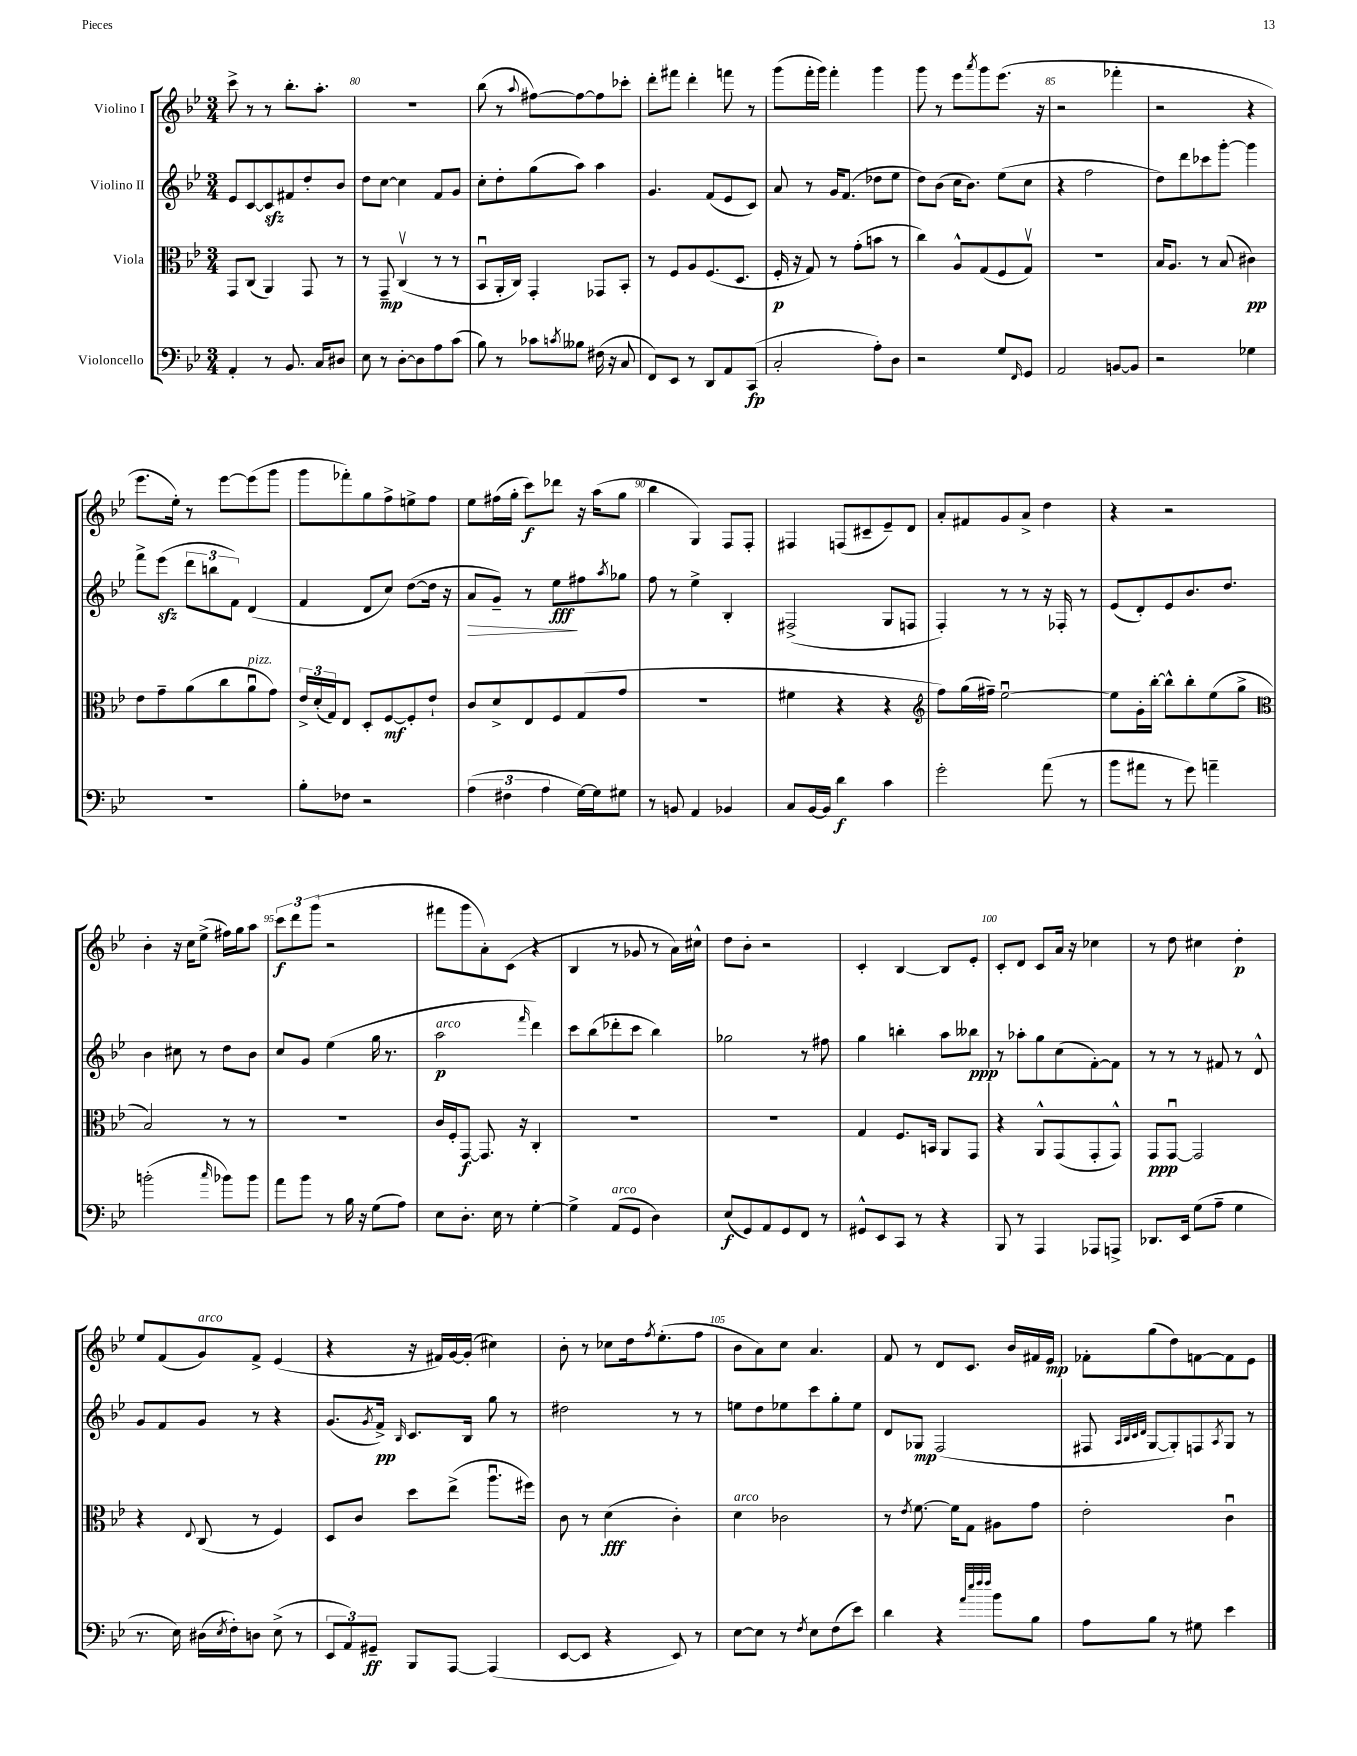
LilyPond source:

<<
\new StaffGroup <<
\new Staff = "s0" \with { instrumentName = "Violino I" } {
    \clef treble \key bes \major \numericTimeSignature \time 3/4
    c'''8-> r8 r8 bes''8.-. a''8.-. |
    R2. |
    bes''8( r8 \appoggiatura { a''8 } fis''8~) fis''8~ fis''8 ces'''8-. |
    d'''8-. fis'''8 d'''4-. f'''8 r8 |
    g'''8( f'''16-. g'''16) f'''4-. g'''4 |
    g'''8 r8 ees'''8 \acciaccatura { a'''8 } g'''8 ees'''8.( r16 |
    r2 fes'''4-. |
    r2 r4 |
    ees'''8. ees''16-.) r8 ees'''8~ ees'''8( g'''8 |
    g'''8 fes'''8-.) g''8 f''8-> e''8-> f''8 |
    ees''8 fis''16( g''16-. c'''8\f) des'''8 r16 a''16( g''8 |
    bes''4 g4) f8 f8-. |
    fis4 f8( cis'8-- ees'8--) d'8 |
    a'8-. fis'8 g'8 a'8-> d''4 |
    r4 r2 |
    bes'4-. r16 c''16 ees''8->( fis''16) g''16 a''8 |
    \tuplet 3/2 { c'''8\f d'''8 g'''8( } r2 |
    fis'''8 g'''8 a'8-.) c'8( r4 |
    bes4 r8 ges'8 r8 a'16) cis''16-^ |
    d''8 bes'8-. r2 |
    c'4-. bes4~ bes8 ees'8-. |
    c'8-. d'8 c'8 a'16 r16 ces''4 |
    r8 d''8 cis''4 d''4-.\p |
    ees''8 f'8( g'8^\markup { \italic "arco" }) f'8-> ees'4( |
    r4 r16 fis'16) g'16~ g'16-.( cis''4) |
    bes'8-. r8 ces''8 d''16 \acciaccatura { f''8 } ees''8.-.( f''8 |
    bes'8 a'8) c''8 a'4. |
    f'8 r8 d'8 c'8. bes'16 fis'16 ees'16\mp |
    fes'8-. g''8( d''8) f'8~ f'8 ees'8 \bar "|." |
}
\new Staff = "s1" \with { instrumentName = "Violino II" } {
    \clef treble \key bes \major \numericTimeSignature \time 3/4
    ees'8 c'8~ c'8\sfz fis'8 d''8-. bes'8 |
    d''8 c''8~ c''4 f'8 g'8 |
    c''8-. d''8-. g''8( a''8) a''4 |
    g'4. f'8( ees'8 c'8) |
    a'8 r8 g'16 f'8.( des''8 ees''8 |
    d''8) bes'8( c''16 bes'8.) ees''8( c''8 |
    r4 f''2 |
    d''8) d'''8 ces'''8 g'''8~-. g'''4 |
    f'''8-> ees'''8\sfz( \tuplet 3/2 { d'''8 b''8 f'8) } d'4( |
    f'4 d'8 c''8) d''8~( d''16 r16 |
    a'8\> g'8--) r8 ees''8\fff\! fis''8 \acciaccatura { a''8 } ges''8 |
    f''8 r8 ees''4-> bes4-. |
    fis2->( g8 f8 |
    f4-.) r8 r8 r16 fes16-. r8 |
    ees'8( d'8-.) ees'8 bes'8. d''8. |
    bes'4 cis''8 r8 d''8 bes'8 |
    c''8 g'8 ees''4( g''16 r8. |
    a''2\p^\markup { \italic "arco" } \grace { f'''16 } d'''4) |
    c'''8 bes''8( des'''8-. c'''8 bes''4) |
    ges''2 r8 fis''8 |
    g''4 b''4-. a''8 beses''8\ppp |
    r8 aes''8-. g''8 c''8( f'8~-.) f'8 |
    r8 r8 r8 fis'8 r8 d'8-^ |
    g'8 f'8 g'8 r8 r4 |
    g'8.( \acciaccatura { g'8 } f'16->\pp) \grace { bes16 } c'8. bes16 g''8 r8 |
    dis''2 r8 r8 |
    e''8 d''8 ees''8 c'''8 g''8-. ees''8 |
    d'8 ges8\mp f2( |
    fis8 \grace { a32 bes32 c'32 d'32 } g8~ g8-.) f8 \acciaccatura { a8 } g8 r8 \bar "|." |
}
\new Staff = "s2" \with { instrumentName = "Viola" } {
    \clef alto \key bes \major \numericTimeSignature \time 3/4
    g,8 c8( a,4) g,8 r8 |
    r8 g,8--\mp c4\upbow( r8 r8 |
    bes,8\downbow a,16-. c16) g,4-. ges,8 bes,8-. |
    r8 f8 a8 f8.( d8. |
    f16-.\p r16 g8) r8 g'8-.( b'8 r8 |
    c''4) a8-^ g8( f8 g8\upbow) |
    R2. |
    bes16 a8. r8 bes8( cis'4\pp) |
    ees'8 g'8-- a'8( c''8 a'8\downbow^\markup { \italic "pizz." } g'8) |
    \tuplet 3/2 { ees'16-> d'16-.( g16) } ees8 d8-. f8~\mf f8-. ees'8-! |
    c'8 d'8-> ees8 f8 g8( g'8 |
    R2. |
    fis'4 r4 r4 |
    \clef treble f''8) g''16( fis''16--) ees''2~\downbow |
    ees''8 g'16-. bes''16~-. bes''8-^ bes''8-. ees''8( g''8-> |
    \clef alto bes2) r8 r8 |
    R2. |
    c'16 f16-. g,8~\f g,8. r16 c4-. |
    R2. |
    R2. |
    g4 f8. b,16 a,8 g,8 |
    r4 a,8-^ g,8( g,8-. g,8-^) |
    g,8\ppp g,8~\downbow g,2 |
    r4 \appoggiatura { ees8 } c8( r8 f4) |
    d8 c'8 d''8 ees''8->( a''8.\downbow fis''16) |
    c'8 r8 d'4\fff( c'4-.) |
    d'4^\markup { \italic "arco" } ces'2 |
    r8 \acciaccatura { ees'8 } f'8.~ f'16 g8 ais8 g'8 |
    ees'2-. c'4\downbow \bar "|." |
}
\new Staff = "s3" \with { instrumentName = "Violoncello" } {
    \clef bass \key bes \major \numericTimeSignature \time 3/4
    a,4-. r8 bes,8. c16 dis8 |
    ees8 r8 d8~-. d8 a8 c'8( |
    bes8) r8 ces'8 \acciaccatura { c'8 } beses8 fis16( r16 c8 |
    f,8) ees,8 r8 d,8 a,8 c,8\fp( |
    c2-. a8-.) d8 |
    r2 g8 \grace { f,16 } g,8 |
    a,2 b,8~ b,8 |
    r2 ges4 |
    R2. |
    bes8-. fes8 r2 |
    \tuplet 3/2 { a4( fis4 a4 } g16~) g16 gis8 |
    r8 b,8 a,4 bes,4 |
    c8 bes,16~ bes,16 d'4\f c'4 |
    g'2-. a'8( r8 |
    bes'8 ais'8 r8 g'8) a'4-- |
    b'2-.( \grace { c''16 } bes'8) bes'8 |
    a'8 bes'8 r8 bes16 r16 g8( a8) |
    ees8 d8.-. ees16 r8 g4~-. |
    g4-> a,8^\markup { \italic "arco" }( g,8 d4) |
    ees8\f( g,8) a,8 g,8 f,8 r8 |
    gis,8-^ ees,8 c,8 r8 r4 |
    bes,,8 r8 a,,4 aes,,8 a,,8-> |
    des,8. ees,16 g8( a8-- g4 |
    r8. ees16) dis16( \acciaccatura { ees8 } f16-.) d8 ees8->( r8 |
    \tuplet 3/2 { ees,8 a,8) gis,8--\ff } bes,,8 a,,8~ a,,4( |
    ees,8~ ees,8 r4 ees,8) r8 |
    ees8~ ees8 r8 \acciaccatura { f8 } ees8 f8( ees'8) |
    d'4 r4 \grace { a'32 ees''32 f''32 f''32 } bes'8 bes8 |
    a8 bes8 r8 gis8 ees'4 \bar "|." |
}
>>
>>
\layout { \context { \Score currentBarNumber = #79 \override BarNumber.break-visibility = ##(#f #t #t) barNumberVisibility = #(every-nth-bar-number-visible 5) } }
